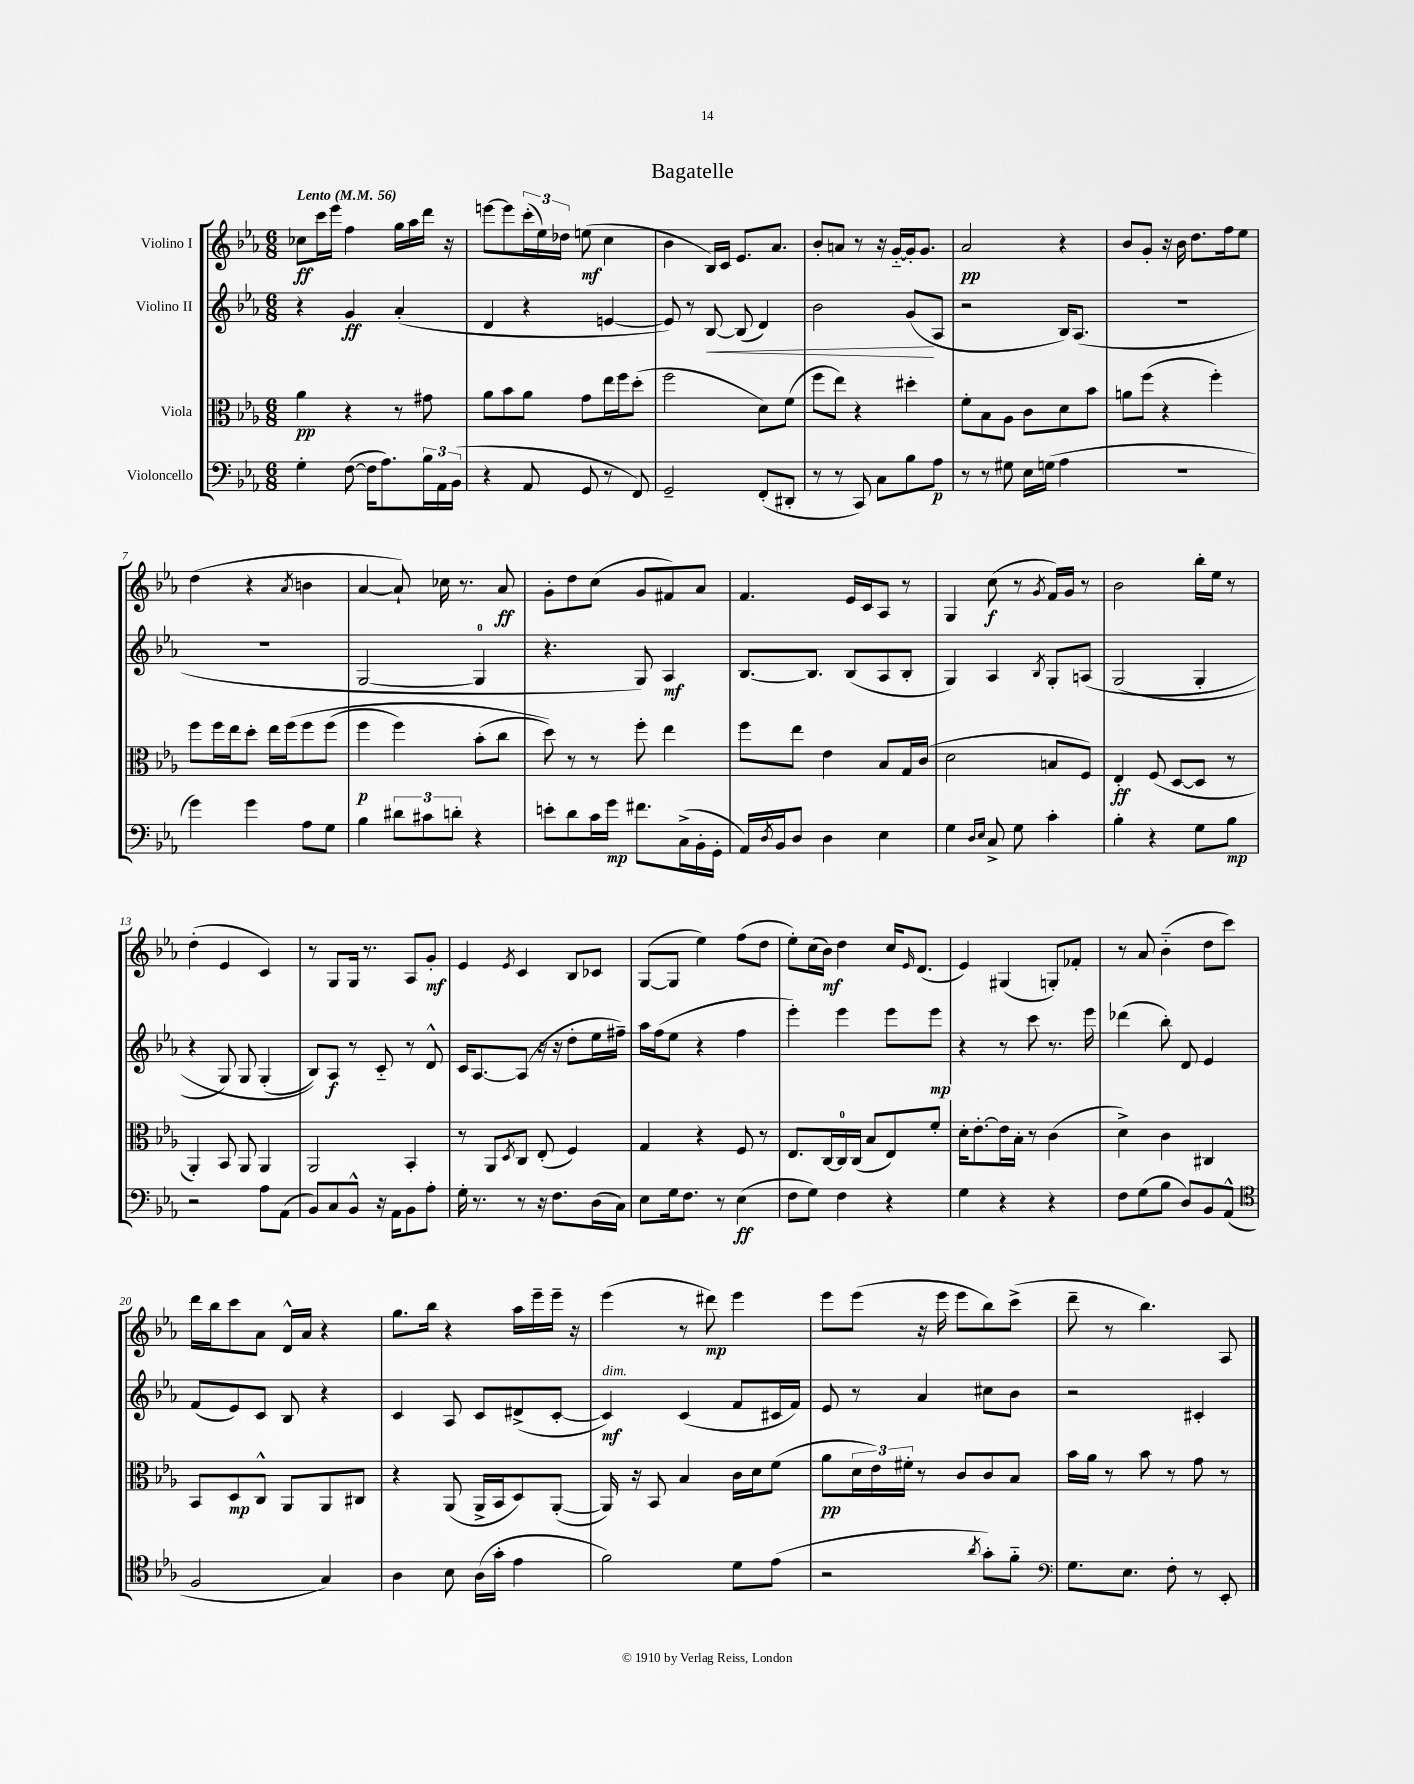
\header { title = "Bagatelle" }
<<
\new StaffGroup <<
\new Staff = "s0" \with { instrumentName = "Violino I" } {
    \clef treble \key ees \major \numericTimeSignature \time 6/8 \tempo "Lento" 4 = 56
    ces''8\ff c'''16 ees'''16 f''4 g''16 aes''16 d'''16 r16 |
    e'''8~ e'''8 \tuplet 3/2 { c'''16-.( ees''16) des''16 } e''8\mf( c''4 |
    bes'4 bes16) c'16 ees'8. aes'8. |
    bes'8-. a'8 r8 r16 g'16~-_ g'16-. g'8. |
    aes'2\pp r4 |
    bes'8 g'8-. r16 bes'16 d''8. f''16 ees''8 |
    d''4( r4 \acciaccatura { aes'8 } b'4 |
    aes'4~ aes'8-!) ces''16 r8. aes'8\ff |
    g'8-. d''8 c''8( g'8 fis'8) aes'8 |
    f'4. ees'16 c'16 aes8 r8 |
    g4 c''8\f( r8 \acciaccatura { g'8 } f'16) g'16 r8 |
    bes'2 bes''16-. ees''16 r8 |
    d''4-.( ees'4 c'4) |
    r8 g8 g16 r8. aes8 g'8-.\mf |
    ees'4 \acciaccatura { ees'8 } c'4 bes8 ces'8 |
    g8~( g8 ees''4) f''8( d''8 |
    ees''8-.) c''16( bes'16\mf) d''4 c''16 \grace { ees'16 } d'8.( |
    ees'4) gis4( g8-.) fes'8-. |
    r8 aes'8 bes'4-_( d''8 c'''8) |
    d'''16 bes''16 c'''8 aes'8 d'16-^ aes'16 r4 |
    g''8. bes''16 r4 aes''16 ees'''16-- ees'''16-- r16 |
    ees'''4( r8 dis'''8\mp) ees'''4 |
    ees'''8 ees'''8( r16 ees'''16 ees'''8 bes''8) c'''8->( |
    d'''8-- r8 bes''4.) aes8 \bar "|." |
}
\new Staff = "s1" \with { instrumentName = "Violino II" } {
    \clef treble \key ees \major \numericTimeSignature \time 6/8
    r4 g'4\ff aes'4-.( |
    d'4 r4 e'4~ |
    e'8) r8 bes8~\< bes8( d'4) |
    bes'2 g'8\!( aes8 |
    r2 bes16) aes8.( |
    R2. |
    r2. |
    g2~ g4-0 |
    r4. g8) aes4\mf |
    bes8.~ bes8. bes8( aes8 bes8-. |
    g4) aes4 \acciaccatura { bes8 } g8-. a8\( |
    g2( g4-. |
    r4 g8) g8 g4-.( |
    bes8)\) aes8\f r8 c'8-_ r8 d'8-^ |
    c'16 aes8.~ aes8( r16 r16 d''8-. ees''16 fis''16--) |
    aes''16 f''16( ees''8 r4 f''4 |
    ees'''4-.) ees'''4 ees'''8 ees'''8\mp |
    r4 r8 c'''8 r8. ees'''16 |
    des'''4( bes''8-.) d'8 ees'4 |
    f'8( ees'8) c'8 bes8 r4 |
    c'4 aes8 c'8 dis'8->( c'8~-. |
    c'4\mf^\markup { \italic "dim." }) c'4( f'8 cis'16 f'16) |
    ees'8 r8 aes'4 cis''8 bes'8 |
    r2 cis'4-. \bar "|." |
}
\new Staff = "s2" \with { instrumentName = "Viola" } {
    \clef alto \key ees \major \numericTimeSignature \time 6/8
    aes'4\pp r4 r8 gis'8 |
    aes'8 bes'8 aes'8 g'8 ees''16 f''16 d''8-.( |
    f''2 d'8) f'8( |
    f''8 ees''8) r4 dis''4-. |
    f'8-. bes8 aes8 c'8 d'8 bes'8 |
    a'8 f''8( r4 f''4-.) |
    f''8 f''16 ees''16 d''8-. ees''16 f''16\( f''8 f''8( |
    f''4\p f''4) bes'8-.( c''8 |
    d''8)\) r8 r8 f''8-. ees''4 |
    f''8 ees''8 ees'4 bes8 g16 c'16( |
    d'2 b8 f8) |
    ees4-.\ff f8( d8~ d8 r8 |
    aes,4-.) bes,8 aes,8 aes,4 |
    aes,2 bes,4-. |
    r8 aes,8 \acciaccatura { d8 } c8 ees8-.( f4) |
    g4 r4 f8 r8 |
    ees8. c16~ c16-0 c16( bes8 ees8) f'8-. |
    d'16-. ees'8.~-. ees'16 bes16-. r8 c'4( |
    d'4->) c'4 cis4 |
    bes,8 d8\mp c8-^ aes,8 aes,8 cis8 |
    r4 aes,8( aes,16-> bes,16 d8) aes,8~-.( |
    aes,16) r16 bes,8 bes4 c'16 d'16 f'8( |
    aes'8\pp \tuplet 3/2 { d'16 ees'16) fis'16-. } r8 c'8 c'8 bes8 |
    bes'16 aes'16 r8 bes'8 r8 g'8 r8 \bar "|." |
}
\new Staff = "s3" \with { instrumentName = "Violoncello" } {
    \clef bass \key ees \major \numericTimeSignature \time 6/8
    g4-. f8~( f16 aes8.) \tuplet 3/2 { bes16 aes,16 bes,16( } |
    r4 aes,8 g,8 r8 f,8) |
    g,2-- f,8-.( dis,8-. |
    r8 r8 c,8) c8 bes8 aes8\p |
    r8 r8 gis8 ees16 g16( aes4 |
    R2. |
    g'4) g'4 aes8 g8 |
    bes4 \tuplet 3/2 { dis'8 cis'8 d'8-. } r4 |
    e'8-. d'8 c'16 g'16\mp fis'8. c16->( bes,16-. g,16-. |
    aes,16) \acciaccatura { d8 } bes,16 d8 d4 ees4 |
    g4 \grace { d16 ees16 } c8-> g8 c'4-. |
    bes4-. r4 g8 bes8\mp |
    r2 aes8 aes,8( |
    bes,8) c8 bes,8-^ r16 aes,16 bes,8 aes8-. |
    g16-. r8. r8 r16 f8. d16( c16) |
    ees8 g16 f8. r8 ees4\ff( |
    f8 g8) f4 r4 |
    g4 r4 r4 |
    f8 g8( bes8 d8) bes,8 aes,8-^( |
    \clef tenor f2 g4) |
    aes4 bes8 aes16( g'16-. ees'4 |
    f'2) d'8 ees'8( |
    r2 \acciaccatura { aes'8 } g'8-.) f'8-_ |
    \clef bass g8. ees8. f8-. r8 ees,8-. \bar "|." |
}
>>
>>
